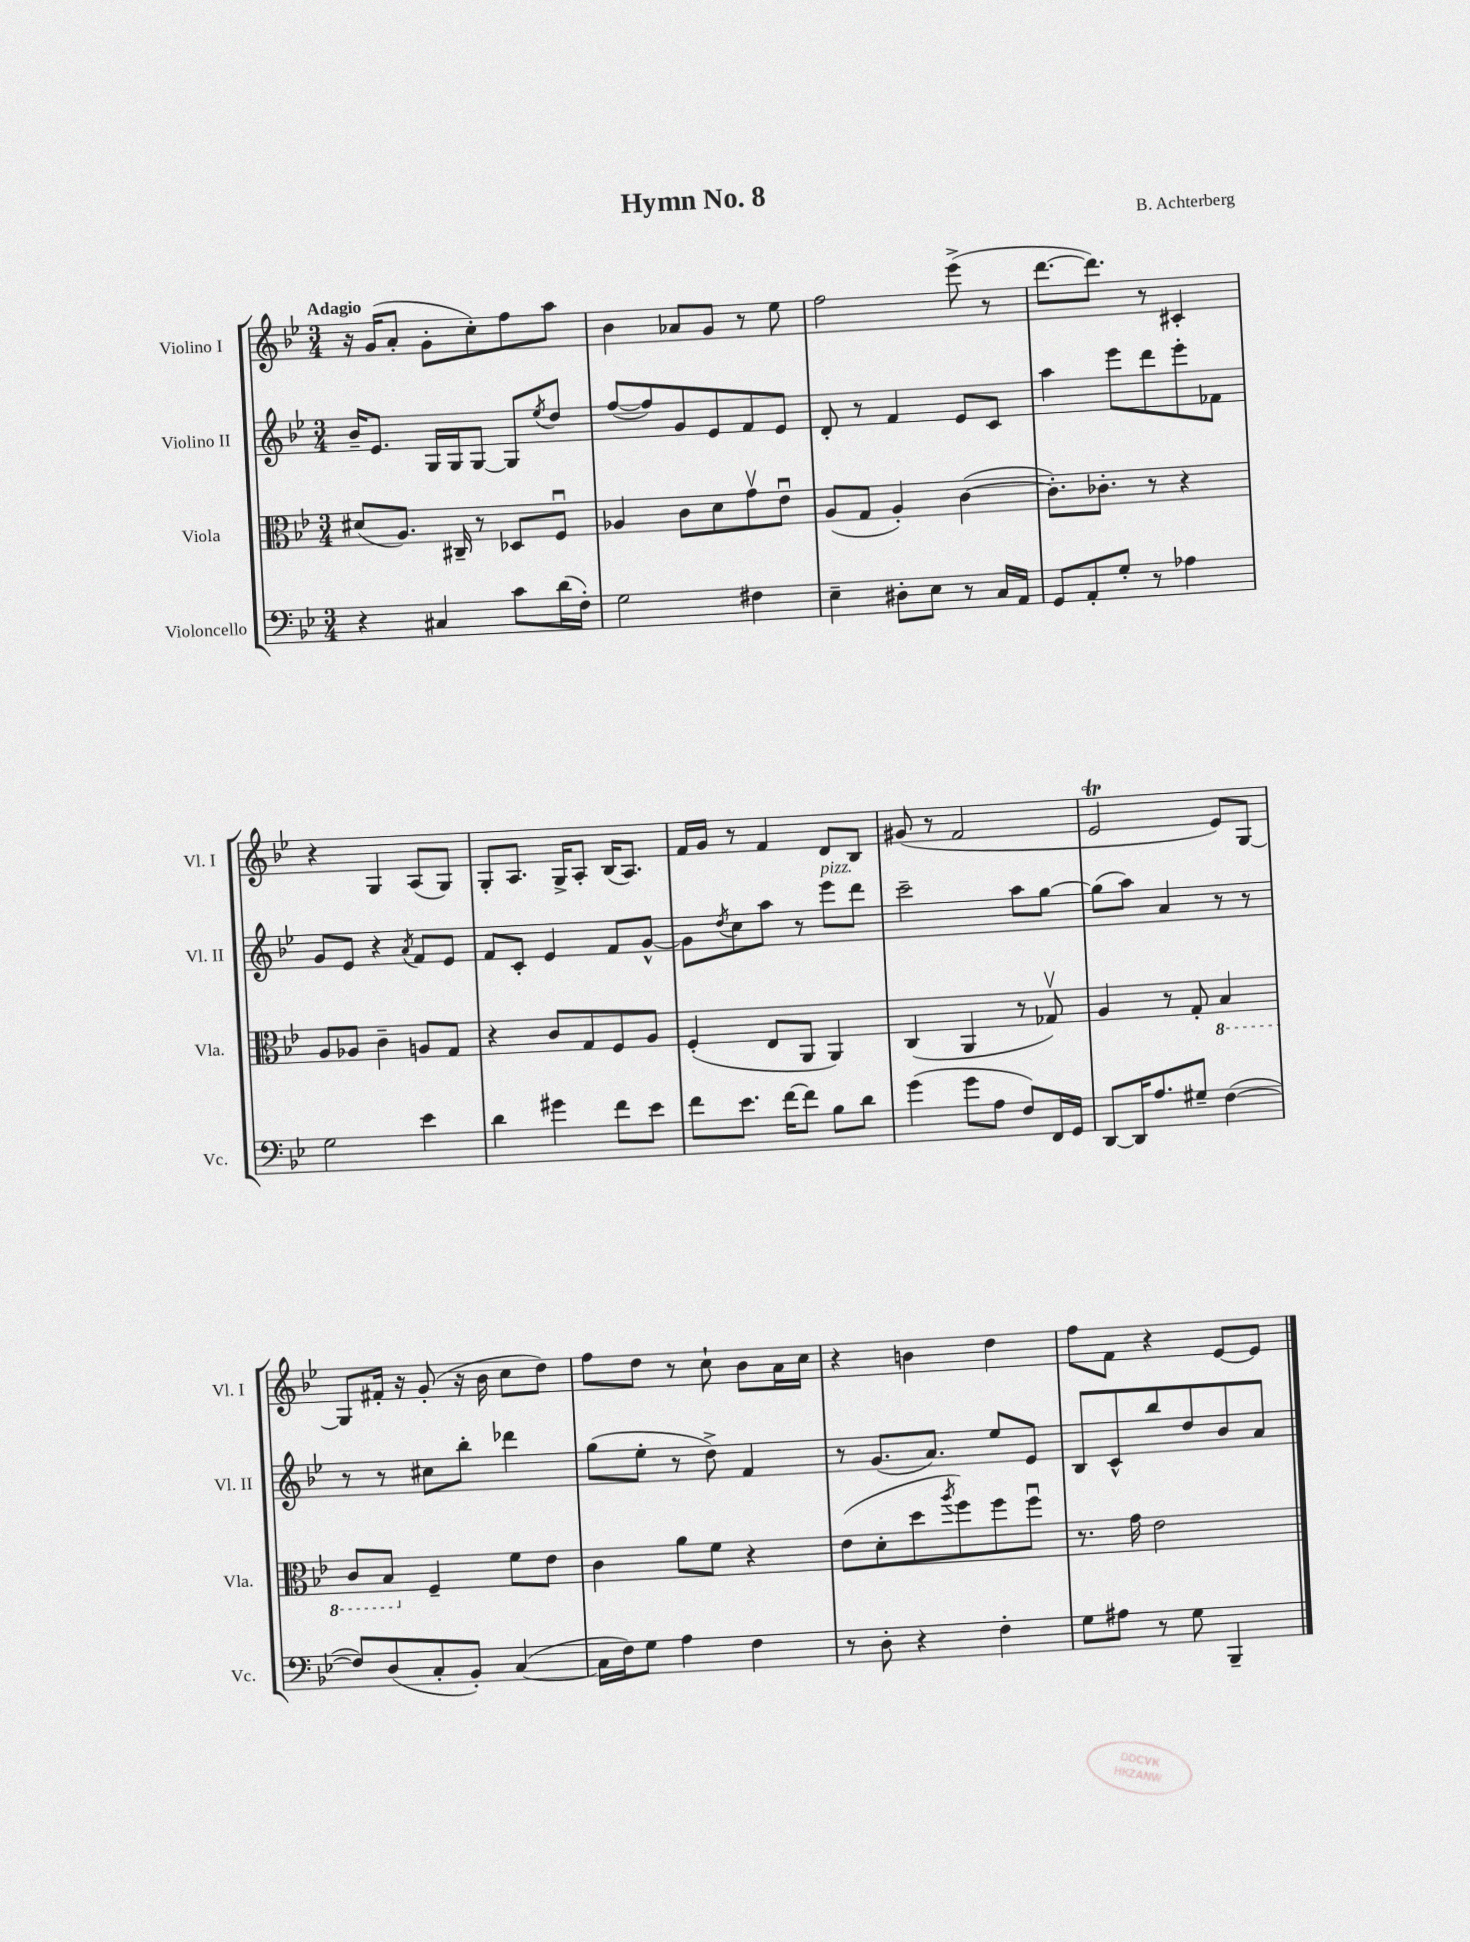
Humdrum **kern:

**kern	**kern	**kern	**kern
*staff4	*staff3	*staff2	*staff1
*clefF4	*clefC3	*clefG2	*clefG2
*k[b-e-]	*k[b-e-]	*k[b-e-]	*k[b-e-]
*M3/4	*M3/4	*M3/4	*M3/4
4r	(8d#	16b-~	16r
.	.	8.e-	(16g
.	8.A)	.	8a'
4C#	.	16G	8g'
.	16C#~	16G	.
.	8r	[8G	8cc')
8c	8D-	8G]	8ff
.	.	8qee-	.
(16d	8Fu	8dd	8aa
16F')	.	.	.
=	=	=	=
2G	4A-	([8ff	4b-
.	.	8ff])	.
.	8c	8g	8a-
.	8d	8e-	8g
4F#	8gv	8f	8r
.	8e-u	8e-	8ee-
=	=	=	=
4E-~	(8A	8d'	2ff
.	8G	8r	.
8D#'	4A')	4f	.
8E-	.	.	.
8r	([4c	8e-	(8eee-^
16C	.	8c	8r
16AA	.	.	.
=	=	=	=
8GG	8.c'])	4aa	[8.ddd
8AA'	.	.	.
.	8.c-'	.	8.ddd])
8G'	.	8eee-	.
8r	8r	8ddd	8r
4A-	4r	8eee-'	4c#'
.	.	8f-	.
=	=	=	=
2G	8A	8g	4r
.	8A-	8e-	.
.	4c~	4r	4G
.	.	8qa	.
4e-	8A	8f	(8A
.	8G	8e-	8G)
=	=	=	=
4d	4r	8f	8G'
.	.	8c'	8.A
4g#	8c	4e-	.
.	.	.	16G^
.	8G	.	8A'
8f	8F	8f	(16B-
.	.	.	8.A)
8e-	8A	[8g^^	.
=	=	=	=
8f	(4F'	8g]	16f
.	.	.	16g
.	.	8qdd	.
8.e-	.	8cc	8r
.	8E-	8aa	4f
[16f	.	.	.
8f]	8AA	8r	.
8B-	4AA)	8eee-	8d
8d	.	8ddd	8B-
=	=	=	=
(4g	(4C	2ccc~	(8g#
.	.	.	8r
8g	4AA	.	2f
8A	.	.	.
8F)	8r	8aa	.
16FF	8G-v)	[8gg	.
16GG	.	.	.
=	=	=	=
[8DD	4A	(8gg]	2e-
16DD]	.	8aa)	.
8.A	.	.	.
.	8r	4a	.
8G#~	8G'	.	.
([4F	4BB-	8r	8e-)
.	.	8r	[8G
=	=	=	=
8F])	8C	8r	8G]
(8D	8BB-	8r	16f#'
.	.	.	16r
8C'	4F~	8cc#	(8g'
8BB-')	.	8bb-'	16r
.	.	.	16b-
([4C	8f	4ddd-	8cc
.	8e-	.	8dd)
=	=	=	=
16C]	4c	(8gg	8ff
16F)	.	.	.
8G	.	8ee-'	8dd
4A	8a	8r	8r
.	8f	8dd^)	8cc`
4F	4r	4f	8b-
.	.	.	16a
.	.	.	16cc
=	=	=	=
8r	(8e-	8r	4r
8D'	8d'	(8.g	.
4r	8dd	.	4b
.	.	8.a)	.
.	8qaa	.	.
.	8ff)	.	.
4F'	8ff	8ee-	4dd
.	8ffu	8e-	.
=	=	=	=
8G	8.r	8B-	8ff
8A#	.	8c^^	8f
.	16g	.	.
8r	2e-	8bb-	4r
8G	.	8dd	.
4BBB-~	.	8b-	[8e-
.	.	8a	8e-]
==	==	==	==
*-	*-	*-	*-
